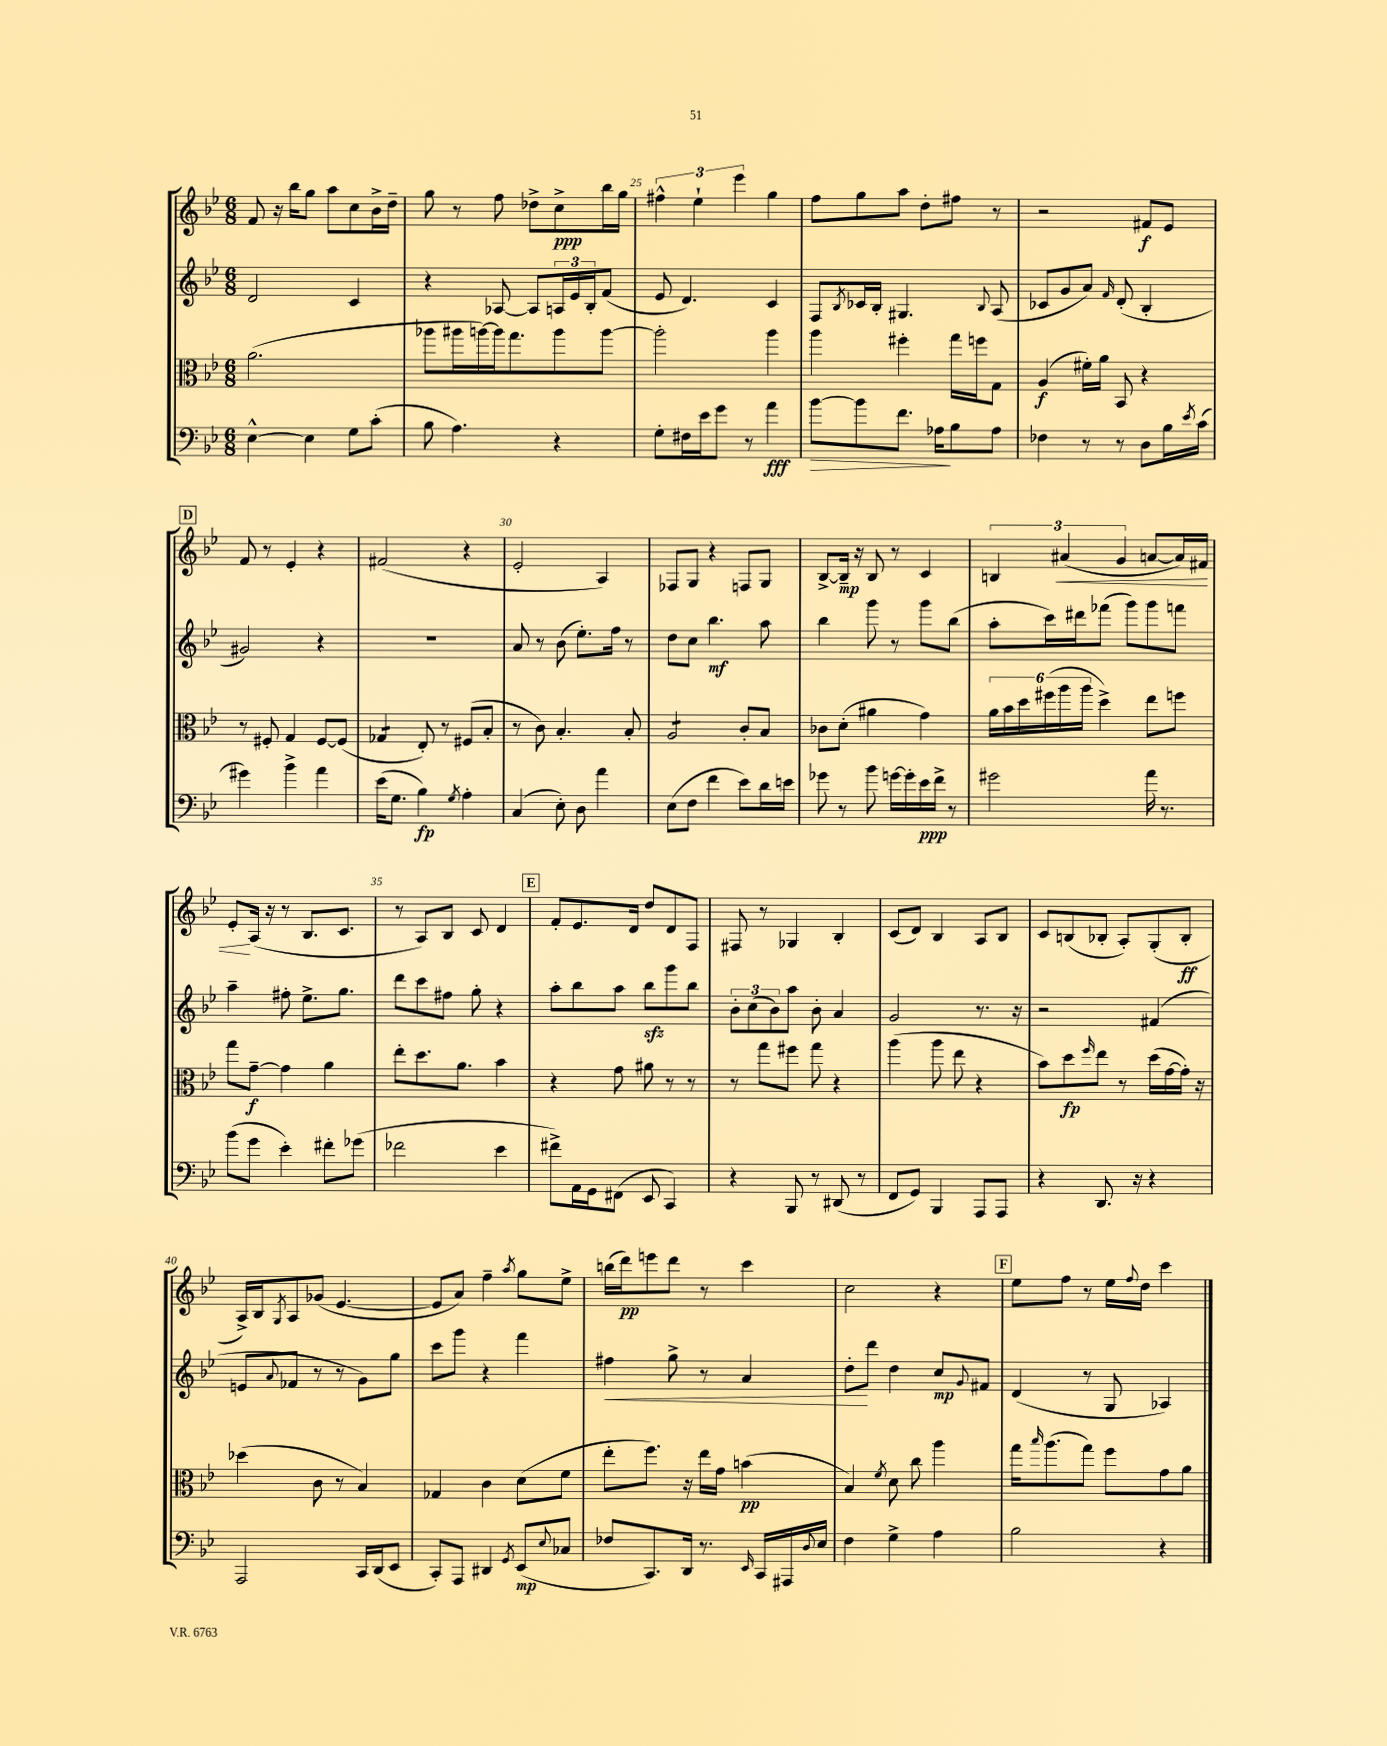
<<
\new StaffGroup <<
\new Staff = "s0" {
    \clef treble \key bes \major \numericTimeSignature \time 6/8
    f'8 r16 bes''16 g''8 a''8 c''8 bes'16-> d''16-- |
    g''8 r8 f''8 des''8-> c''8->\ppp bes''16 g''16 |
    \tuplet 3/2 { fis''4-^ ees''4-! ees'''4 } g''4 |
    f''8 g''8 a''8 d''8-. fis''8 r8 |
    r2 fis'8\f ees'8 |
    \mark \markup { \box "D" } f'8 r8 ees'4-. r4 |
    fis'2( r4 |
    ees'2-. a4) |
    fes8 g8 r4 f8 g8 |
    bes8~-> bes16--\mp r16 bes8 r8 c'4 |
    \tuplet 3/2 { b4 ais'4\<( g'4 } a'8~ a'16) fis'16 |
    ees'8-.\! a16( r16 r8 bes8. c'8. |
    r8 a8) bes8 c'8 d'4 |
    \mark \markup { \box "E" } f'8-. ees'8. d'16 d''8 d'8 f8 |
    fis8 r8 ges4 bes4-. |
    c'8( d'8) bes4 a8 bes8 |
    c'8 b8( bes8-. a8-.) g8-.( bes8-.\ff |
    a16->) bes16 \acciaccatura { g8 } a8 ges'8( ees'4.~ |
    ees'8 a'8) f''4-- \acciaccatura { a''8 } g''8 ees''8-> |
    b''16( d'''16\pp) e'''8 d'''8 r8 c'''4 |
    c''2 r4 |
    \mark \markup { \box "F" } ees''8 f''8 r8 ees''16 \appoggiatura { f''8 } d''16 c'''4 \bar "|." |
}
\new Staff = "s1" {
    \clef treble \key bes \major \numericTimeSignature \time 6/8
    d'2 c'4 |
    r4 aes8~ aes8 \tuplet 3/2 { a16 ees'16 bes16-. } f'8( |
    ees'8 d'4.) c'4 |
    f8 \acciaccatura { bes8 } ces'16 bes16-. gis4. \appoggiatura { bes8 } a8( |
    ces'8 g'8 a'8) \grace { f'16 } d'8-.( bes4-. |
    \mark \markup { \box "D" } gis'2) r4 |
    R2. |
    a'8 r8 bes'8( ees''8.-.) f''16 r8 |
    d''8 c''8 bes''4.\mf a''8 |
    bes''4 g'''8 r8 g'''8 bes''8( |
    a''8-. c'''16) dis'''16 fes'''8( g'''8) g'''8 f'''8 |
    a''4-- fis''8-. ees''8.-> g''8. |
    d'''8 c'''8 fis''8 g''8-. r4 |
    \mark \markup { \box "E" } a''8-. bes''8 a''8 bes''8\sfz g'''8 bes''8 |
    \tuplet 3/2 { bes'8-. c''8( bes'8) } a''8 bes'8-. a'4 |
    g'2 r8. r16 |
    r2 fis'4( |
    e'8 \appoggiatura { a'8 } fes'8 r8 r8 g'8) g''8 |
    c'''8 g'''8 r4 f'''4 |
    fis''4\< g''8-> r8 a'4 |
    d''8-.\! d'''8 d''4 c''8\mp \appoggiatura { g'8 } fis'8 |
    \mark \markup { \box "F" } d'4( r8 g8 aes4) \bar "|." |
}
\new Staff = "s2" {
    \clef alto \key bes \major \numericTimeSignature \time 6/8
    a'2.( |
    aes''8 ais''16 a''16~) a''16 g''8. a''8 a''8~ |
    a''2-. a''4 |
    a''4 fis''4-. g''16 f''16 g8 |
    a4\f( fis'16-.) a'16 bes,8 r4 |
    \mark \markup { \box "D" } r8 fis8-. g4 fis8~ fis8( |
    ges4:8 ees8-.) r8 fis8( bes8-. |
    r8 c'8) bes4.-. bes8-. |
    a2:8 c'8-. bes8 |
    ces'8 d'8-.( ais'4 g'4) |
    \tuplet 6/4 { a'16 bes'16 d''16 fis''16( a''16 a''16 } d''4->) ees''8 f''8 |
    g''8 g'8~--\f g'4 a'4 |
    ees''8-. d''8. a'8. bes'4 |
    \mark \markup { \box "E" } r4 g'8 ais'8 r8 r8 |
    r8 g''8 fis''8 g''8 r4 |
    a''4( a''8 ees''8 r4 |
    bes'8) d''8\fp \grace { f''16 } ees''8 r8 d''16( g'16~ g'16-.) r16 |
    des''4( c'8 r8 bes4) |
    ges4 c'4 d'8( f'8 |
    ees''8-. f''8.) r16 ees''16 g'16 b'4\pp( |
    bes4) \acciaccatura { f'8 } d'8 c''8 a''4 |
    \mark \markup { \box "F" } g''16 \grace { bes''16 } a''8.( g''8) f''8 g'8 a'8 \bar "|." |
}
\new Staff = "s3" {
    \clef bass \key bes \major \numericTimeSignature \time 6/8
    ees4~-^ ees4 g8 c'8-.( |
    bes8 a4.) r4 |
    g8-. fis16 ees'16 g'8 r8 a'4\fff |
    bes'8~\> bes'8 f'8. aes16\! bes8 aes8 |
    fes4 r8 r8 d8 bes16 \acciaccatura { ees'8 } c'16( |
    \mark \markup { \box "D" } gis'4) bes'4-> a'4 |
    ees'16( g8. bes4\fp) \acciaccatura { g8 } a4-. |
    c4( ees8-.) d8 a'4 |
    ees8( f8 f'4 ees'8) d'16 e'16 |
    ges'8 r8 bes'8 g'16~ g'16-. ees'16\ppp f'16-> r8 |
    gis'2 a'16 r8. |
    bes'8( g'8 ees'4-.) fis'8-. ges'8( |
    fes'2 ees'4 |
    \mark \markup { \box "E" } fis'8->) a,16 g,16 fis,8( ees,8 c,4) |
    r4 bes,,8 r8 dis,8( r8 |
    f,8 g,8) bes,,4 a,,8 a,,8 |
    r4 d,8. r16 r4 |
    a,,2 c,16 d,16( ees,8 |
    c,8-.) a,,8 dis,4 \acciaccatura { g,8 } ees,8\mp( \appoggiatura { ees8 } ces8 |
    fes8 c,8.) d,16 r8. \grace { ees,16 } c,16 ais,,16 \appoggiatura { d8 } ees16 |
    f4 g4-> a4 |
    \mark \markup { \box "F" } bes2 r4 \bar "|." |
}
>>
>>
\layout { \context { \Score currentBarNumber = #23 \override BarNumber.break-visibility = ##(#f #t #t) barNumberVisibility = #(every-nth-bar-number-visible 5) } }
